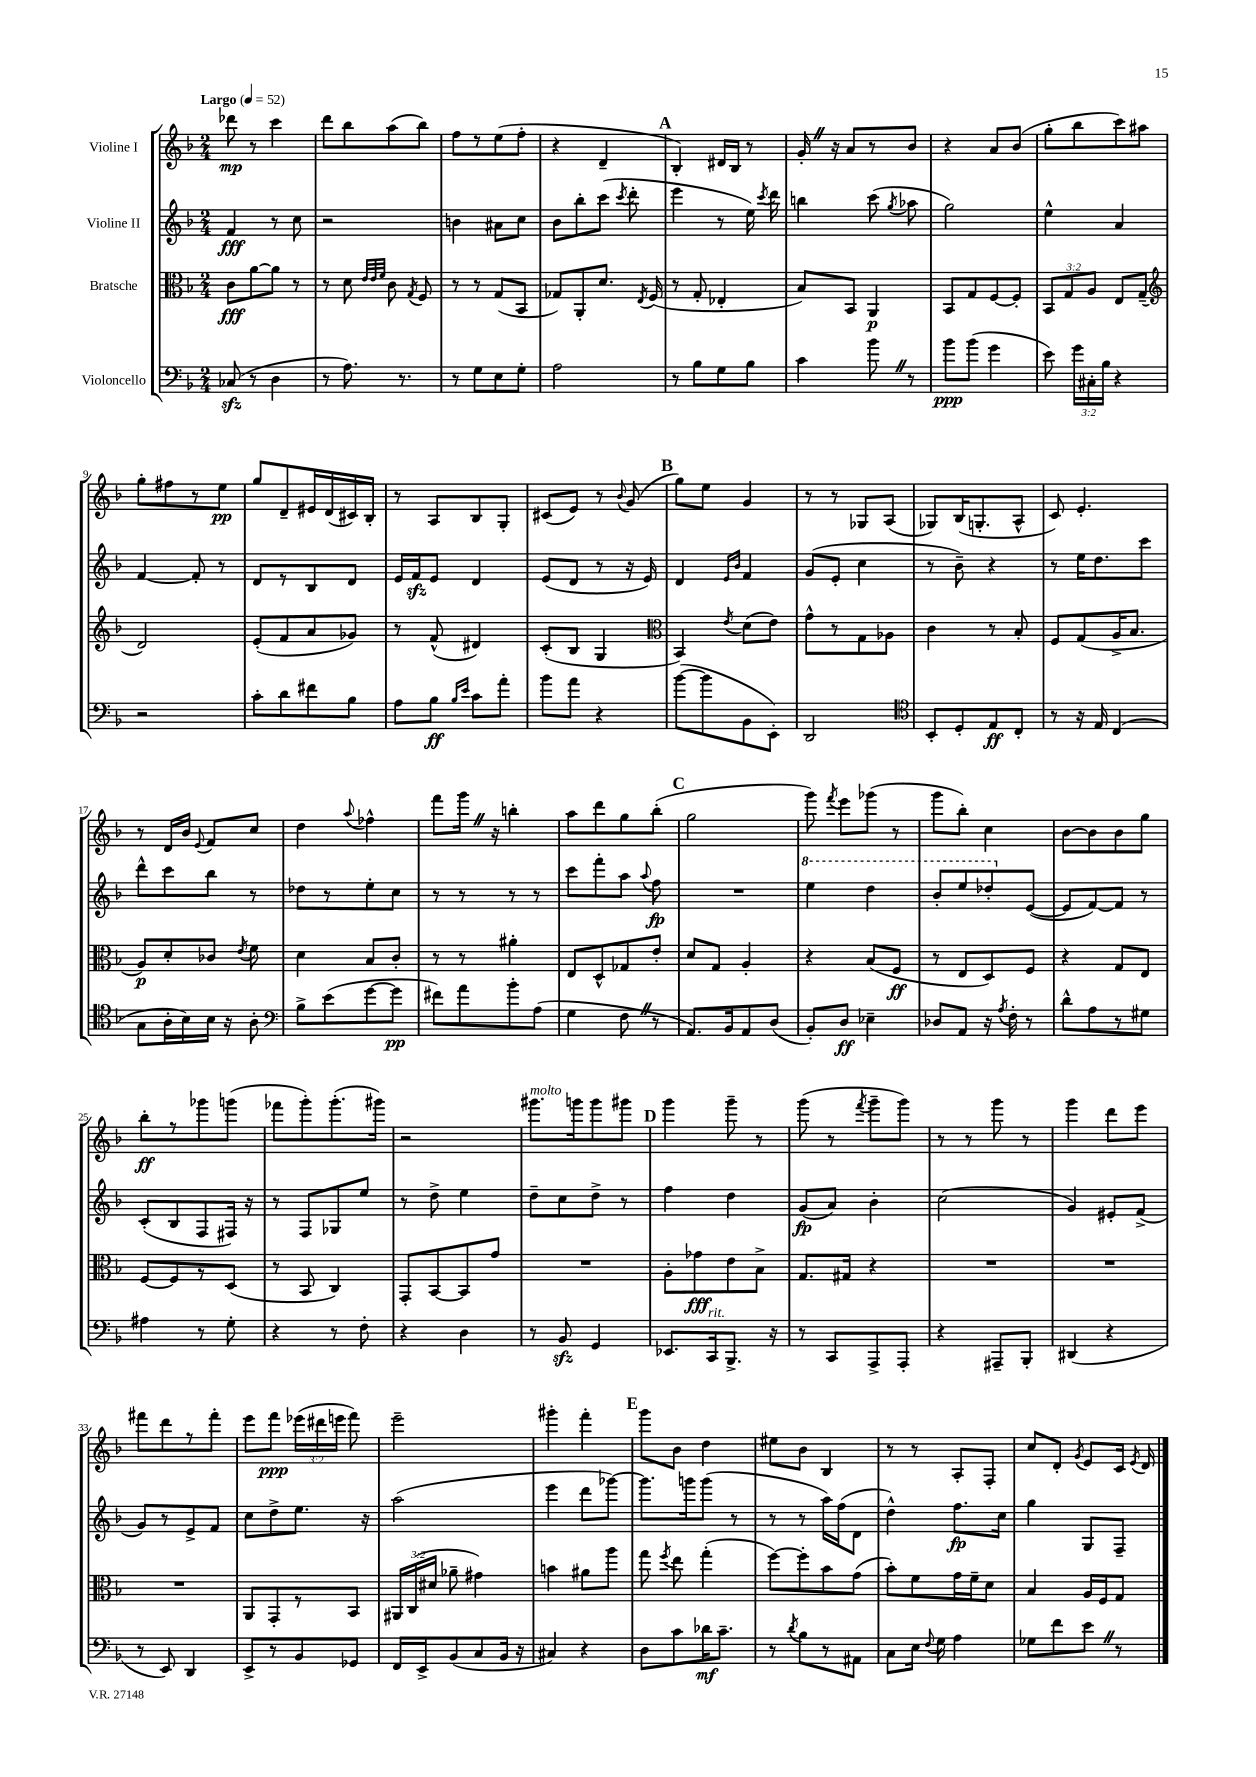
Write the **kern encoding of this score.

**kern	**kern	**kern	**kern
*staff4	*staff3	*staff2	*staff1
*clefF4	*clefC3	*clefG2	*clefG2
*k[b-]	*k[b-]	*k[b-]	*k[b-]
*M2/4	*M2/4	*M2/4	*M2/4
*MM52	*MM52	*MM52	*MM52
(8C-	8c	4f	8ddd-
8r	[8a	.	8r
4D	8a]	8r	4ccc
.	8r	8cc	.
=	=	=	=
8r	8r	2r	8ddd
8.A)	8d	.	8bb-
.	32qqe	.	.
.	32qqe	.	.
.	32qqf	.	.
.	8c	.	(8aa
8.r	.	.	.
.	8qG	.	.
.	8F	.	8bb-)
=	=	=	=
8r	8r	4b	8ff
8G	8r	.	8r
8E	(8G	8a#	(8ee
8G'	8BB-	8cc	8ff'
=	=	=	=
2A	8G-)	8b-	4r
.	8AA'	8bb-'	.
.	8.d	(8ccc	4d~
.	.	8qccc	.
.	.	8ddd'	.
.	8qE	.	.
.	(16F	.	.
=	=	=	=
8r	8r	4eee	4B-')
8B-	8G'	.	.
8G	4E-'	8r	16d#
.	.	.	16B-
8B-	.	16ee)	8r
.	.	8qccc	.
.	.	16ddd	.
=	=	=	=
4c	8B-)	4bb	16g'
.	.	.	16r
.	8BB-	.	8a
8b-	4AA	(8ccc	8r
.	.	8qgg	.
8r	.	8aa-	8b-
=	=	=	=
8b-	8BB-	2gg)	4r
(8b-	8G	.	.
4g	[8F	.	8a
.	8F']	.	(8b-
=	=	=	=
8e)	12BB-	4ee^^	8gg'
.	12G	.	.
24g	.	.	8bb-
24C#'	12A	.	.
24B-	.	.	.
4r	8E	4a	8ccc)
.	(8G~	.	8aa#
=	=	=	=
*	*clefG2	*	*
2r	2d)	[4f	8gg'
.	.	.	8ff#
.	.	8f']	8r
.	.	8r	8ee
=	=	=	=
8c'	(8e'	8d	8gg
8d	8f	8r	8d~
8f#	8a	8B-	16e#
.	.	.	(16d
8B-	8g-)	8d	16c#)
.	.	.	16B-'
=	=	=	=
8A	8r	16e	8r
.	.	16f	.
8B-	(8f^^	8e	8A
16qqB-	.	.	.
16qqe	.	.	.
8c	4d#)	4d	8B-
8a'	.	.	8G'
=	=	=	=
8b-	(8c'	(8e	(8c#
8a	8B-	8d	8e)
4r	4G	8r	8r
.	.	.	8qqb-
.	.	16r	(8g
.	.	16e)	.
=	=	=	=
*	*clefC3	*	*
([8b-	4BB-)	4d	8gg)
8b-]	.	.	8ee
.	.	16qqe	.
.	8qe	16qqb-	.
8BB-	(8d	4f	4g
8EE')	8e)	.	.
=	=	=	=
2DD	8g^^	(8g	8r
.	8r	8e'	8r
.	8G	4cc	8G-
.	8A-	.	(8A
=	=	=	=
*clefC4	*	*	*
8BB-'	4c	8r	8G-)
8D'	.	8b-~)	(16B-
.	.	.	8.G'
8E	8r	4r	.
8C'	8B-'	.	8A^^
=	=	=	=
8r	8F	8r	8c)
16r	(8G	16ee	4.e'
16E	.	8.dd	.
(4C	16A^	.	.
.	8.B-	.	.
.	.	8ccc	.
=	=	=	=
8G	8A)	8ddd^^	8r
16A'	8d'	8ccc	16d
16B-)	.	.	16b-
.	.	.	8qqe
16B-	8c-	8bb-	8f
16r	.	.	.
.	8qe	.	.
8A'	8f	8r	8cc
=	=	=	=
*clefF4	*	*	*
8B-^	4d	8dd-	4dd
(8e	.	8r	.
.	.	.	8qqaa
[8g	8B-	8ee'	4ff-^^
8g]	8c'	8cc	.
=	=	=	=
8f#)	8r	8r	8fff
8a	8r	8r	16ggg
.	.	.	16r
8b-'	4a#'	8r	4bb'
(8A	.	8r	.
=	=	=	=
4G	8E	8ccc	8aa
.	8D^^	8fff'	8ddd
8F	8G-	8aa	8gg
.	.	8qqaa	.
8r	8e'	8ff	(8bb-'
=	=	=	=
8.AA)	8d	2r	2gg
.	8G	.	.
16BB-	.	.	.
8AA	4A'	.	.
(8D	.	.	.
=	=	=	=
8BB-')	4r	4eee	8ggg)
.	.	.	8qfff
8D	.	.	8eee
4E-~	(8B-	4ddd	(8ggg-
.	8F	.	8r
=	=	=	=
8D-	8r	8bb-'	8ggg
8AA	8E	8eee	8bb-')
16r	8D)	8ddd-'	4cc
8qA	.	.	.
16F'	.	.	.
8r	8F	([8e	.
=	=	=	=
8d^^	4r	8e]	[8b-
8A	.	[8f)	8b-]
8r	8G	8f]	8b-
8G#	8E	8r	8gg
=	=	=	=
4A#	[8F	(8c'	8bb-'
.	8F]	8B-	8r
8r	8r	8F	8ggg-
8G'	(8D	16F#)	(8ggg
.	.	16r	.
=	=	=	=
4r	8r	8r	8fff-
.	8BB-	8F	8ggg')
8r	4C)	8G-	(8.ggg'
8F'	.	8ee	.
.	.	.	16ggg#)
=	=	=	=
4r	8GG'	8r	2r
.	[8BB-	8dd^	.
4D	8BB-]	4ee	.
.	8g	.	.
=	=	=	=
8r	2r	8dd~	8.ggg#
8BB-	.	8cc	.
.	.	.	16ggg
4GG	.	8dd^	8ggg
.	.	8r	8ggg#
=	=	=	=
8.EE-	8A'	4ff	4ggg
.	8g-	.	.
16CC	.	.	.
8.BBB-^	8e	4dd	8ggg~
.	8B-^	.	8r
16r	.	.	.
=	=	=	=
8r	8.G	(8g	(8ggg
8CC	.	8a)	8r
.	16G#	.	.
.	.	.	8qfff
8AAA^	4r	4b-'	8ggg~
8AAA'	.	.	8ggg)
=	=	=	=
4r	2r	(2cc	8r
.	.	.	8r
8AAA#~	.	.	8ggg
8BBB-'	.	.	8r
=	=	=	=
(4DD#	2r	4g)	4ggg
4r	.	8e#'	8ddd
.	.	(8f^	8eee
=	=	=	=
8r	2r	8g)	8fff#
8EE)	.	8r	8ddd
4DD	.	8e^	8r
.	.	8f	8fff#'
=	=	=	=
8EE^	8AA	8cc	8eee
8r	8GG'	8dd^	8fff
8BB-	8r	8.ee	(24eee-
.	.	.	24ddd#
.	.	.	24eee
8GG-	8BB-	.	8fff)
.	.	16r	.
=	=	=	=
16FF	24AA#	(2aa	2eee~
.	(24C	.	.
16EE^	.	.	.
.	24d#	.	.
(8BB-	8a-~	.	.
8C	4g#)	.	.
16BB-	.	.	.
16r	.	.	.
=	=	=	=
4C#)	4b	4eee	4ggg#'
4r	8a#	8ddd	4fff'
.	8aa	[8ggg-)	.
=	=	=	=
8D	8gg	8.ggg-]	8ggg
.	8qff	.	.
8c	8ee	.	8b-
.	.	16ggg	.
16d-	(4gg'	(8ggg	4dd
8.c~	.	.	.
.	.	8r	.
=	=	=	=
8r	[8ff)	8r	8ee#
8qd	.	.	.
8B-	8ff']	8r	8b-
8r	8b-	16aa)	4B-
.	.	(16ff	.
8AA#	(8g	8d	.
=	=	=	=
8C	8b-')	4dd^^)	8r
16E	8f	.	8r
8qqF	.	.	.
16G	.	.	.
4A	16g	8.ff	8A'
.	16f~	.	.
.	8d	.	8F'
.	.	16cc	.
=	=	=	=
8G-	4B-	4gg	8cc
8f	.	.	8d'
.	.	.	8qg
8e	16A	8G	8e
.	16F	.	.
8r	8G	8F~	16c
.	.	.	8qe
.	.	.	16d
==	==	==	==
*-	*-	*-	*-
